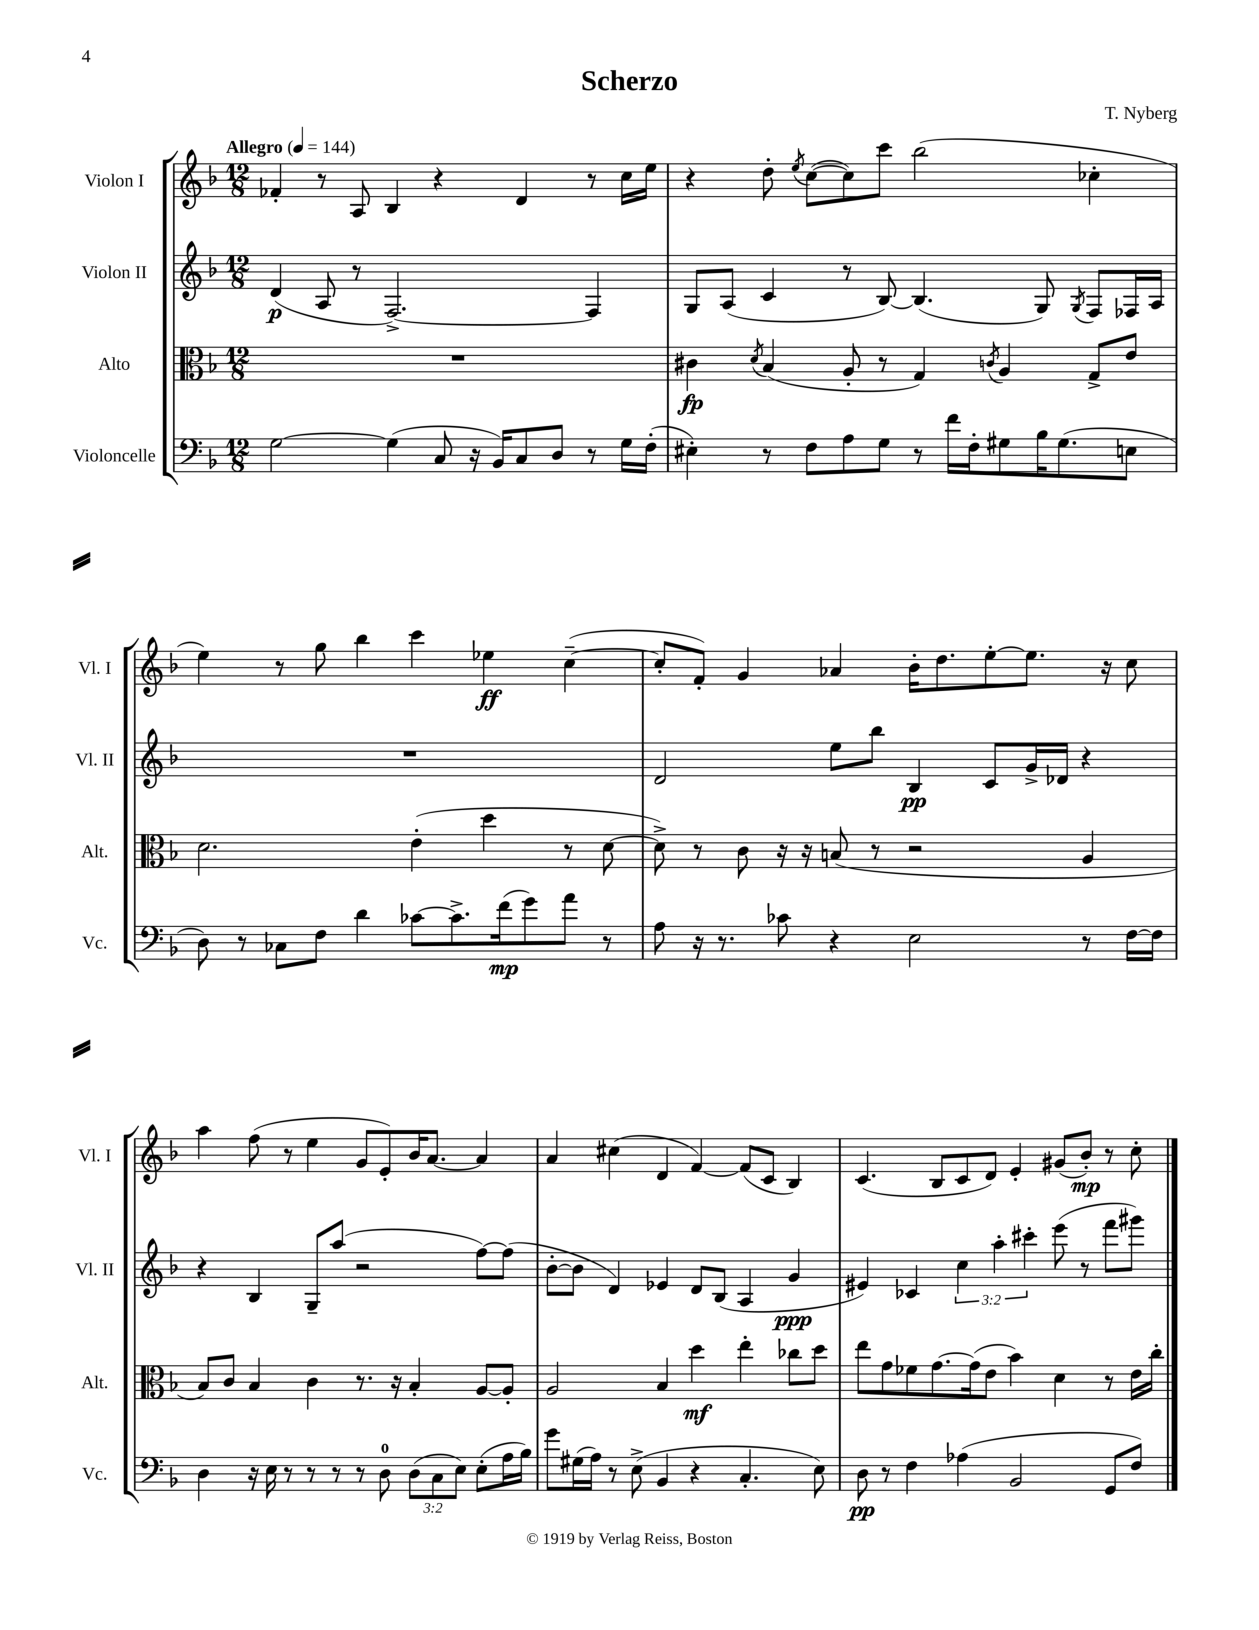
\header { title = "Scherzo" composer = "T. Nyberg" }
<<
\new StaffGroup <<
\new Staff = "s0" \with { instrumentName = "Violon I" shortInstrumentName = "Vl. I" } {
    \clef treble \key f \major \numericTimeSignature \time 12/8 \tempo "Allegro" 4 = 144
    \autoBeamOff fes'4-. r8 a8 bes4 r4 d'4 r8 c''16[ e''16] |
    r4 d''8-. \acciaccatura { e''8 } c''8[~( c''8) c'''8] bes''2( ces''4-. |
    e''4) r8 g''8 bes''4 c'''4 ees''4\ff c''4~--( |
    c''8[-. f'8]-.) g'4 aes'4 bes'16[-. d''8. e''8~-. e''8.] r16 c''8 |
    a''4 f''8( r8 e''4 g'8[ e'8-.) bes'16 a'8.]~ a'4 |
    a'4 cis''4( d'4 f'4~) f'8[( c'8] bes4) |
    c'4.( bes8[ c'8 d'8]) e'4-. gis'8[( bes'8]-.\mp) r8 c''8-. \bar "|." |
}
\new Staff = "s1" \with { instrumentName = "Violon II" shortInstrumentName = "Vl. II" } {
    \clef treble \key f \major \numericTimeSignature \time 12/8 \override Staff.TupletNumber.text = #tuplet-number::calc-fraction-text
    \autoBeamOff d'4\p( a8 r8 f2.~->) f4 |
    g8[ a8]( c'4 r8 bes8~) bes4.( g8) \acciaccatura { g8 } f8[ fes16 a16] |
    R1. |
    d'2 e''8[ bes''8] bes4\pp c'8[ g'16-> des'16] r4 |
    r4 bes4 g8[-- a''8]( r2 f''8[~) f''8]( |
    bes'8[~-. bes'8] d'4) ees'4 d'8[ bes8]( a4 g'4\ppp |
    eis'4) ces'4 \tuplet 3/2 { c''4 a''4-. cis'''4-. } e'''8( r8 f'''8[ gis'''8]) \bar "|." |
}
\new Staff = "s2" \with { instrumentName = "Alto" shortInstrumentName = "Alt." } {
    \clef alto \key f \major \numericTimeSignature \time 12/8
    \autoBeamOff R1. |
    cis'4\fp \acciaccatura { d'8 } bes4( a8-. r8 g4) \acciaccatura { c'8 } a4 g8[-> e'8] |
    d'2. e'4-.( d''4 r8 d'8~ |
    d'8->) r8 c'8 r16 r16 b8( r8 r2 a4 |
    bes8[) c'8] bes4 c'4 r8. r16 bes4-. a8[~ a8]-. |
    a2 bes4 d''4\mf e''4-. ces''8[ d''8] |
    e''8[ g'8 fes'8 g'8.~ g'16( e'8] bes'4) d'4 r8 e'16[ c''16]-. \bar "|." |
}
\new Staff = "s3" \with { instrumentName = "Violoncelle" shortInstrumentName = "Vc." } {
    \clef bass \key f \major \numericTimeSignature \time 12/8 \override Staff.TupletNumber.text = #tuplet-number::calc-fraction-text
    \autoBeamOff g2~ g4( c8 r16 bes,16[) c8 d8] r8 g16[ f16]-.( |
    eis4-.) r8 f8[ a8 g8] r8 f'16[ f16-. gis8 bes16 gis8.( e8] |
    d8) r8 ces8[ f8] d'4 ces'8[~ ces'8.-> f'16\mp( g'8) a'8] r8 |
    a8 r16 r8. ces'8 r4 e2 r8 f16[~ f16] |
    d4 r16 e16 r8 r8 r8 r8 d8-0 \tuplet 3/2 { d8[( c8 e8]) } e8[-.( a16 bes16]) |
    g'8[ gis16( a16]) r8 e8->( bes,4 r4 c4.-. e8) |
    d8\pp r8 f4 aes4( bes,2 g,8[ f8]) \bar "|." |
}
>>
>>
\layout { \context { \Score \remove "Bar_number_engraver" } }
